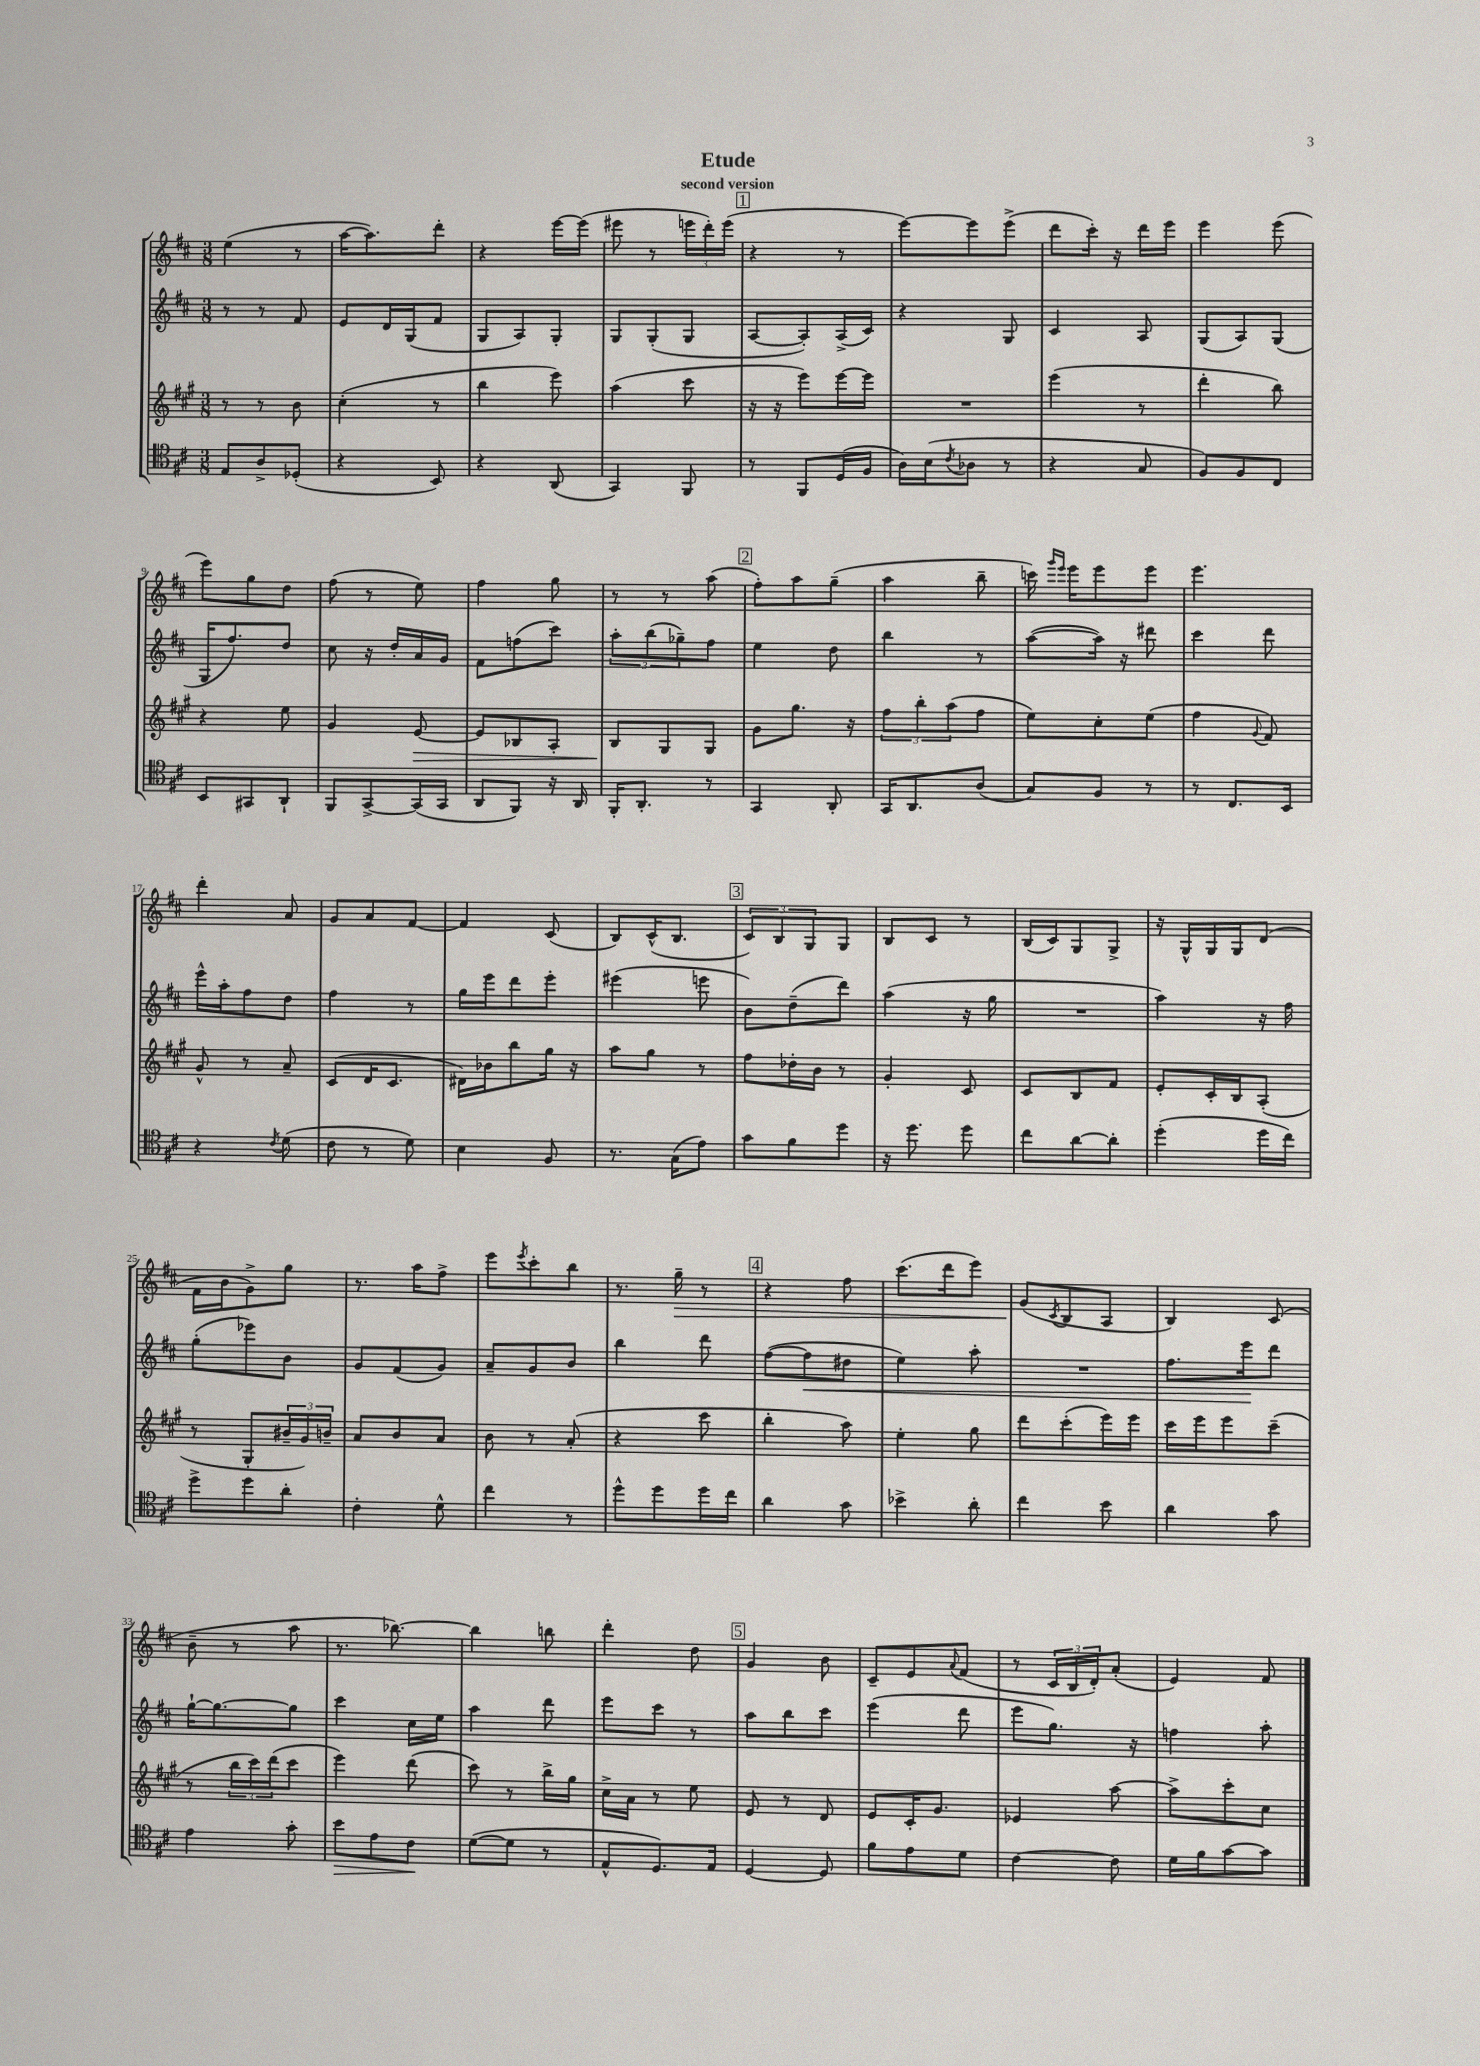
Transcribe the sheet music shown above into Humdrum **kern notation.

**kern	**kern	**kern	**kern
*staff4	*staff3	*staff2	*staff1
*clefC4	*clefG2	*clefG2	*clefG2
*k[f#c#]	*k[f#c#g#]	*k[f#c#]	*k[f#c#]
*M3/8	*M3/8	*M3/8	*M3/8
8E/L	8r	8r	(4ee\
8A^/	8r	8r	.
(8D-'/J	8b\	8f#/	8r
=	=	=	=
4r	(4cc#'\	8e/L	[16aa\LK
.	.	.	8.aa\])
.	.	16d/L	.
.	.	(16G/J	.
8BB/)	8r	8f#/J	8ddd'\J
=	=	=	=
4r	4bb\	8G/L	4r
.	.	8A/)	.
(8AA/	8eee\)	8G'/J	[16eee\LL
.	.	.	(16eee\]JJ
=	=	=	=
4GG/)	(4aa\	8G/L	8eee#\
.	.	(8G'/	8r
8FF#/	8ccc#\	8G/J	24eee\LL
.	.	.	24ddd'\)
.	.	.	(24eee\JJ
=	=	=	=
8r	16r	[8A/L	4r
.	16r	.	.
8FF#/L	8eee\L)	8A'/])	.
(16D/L	[16eee\L	(16A^/L	8r
16F#/JJ	16eee\]JJ	16c#/JJ)	.
=	=	=	=
16A\LL)	4.r	4r	[8eee\L)
(16B\J	.	.	.
8qc#/	.	.	.
8A-\J	.	.	8eee\]
8r	.	8G/	(8eee^\J
=	=	=	=
4r	(4eee\	4c#/	8ddd\L
.	.	.	16ccc#'\Jk)
.	.	.	16r
8G/	8r	8A/	16ddd\LL
.	.	.	16eee\JJ
=	=	=	=
8F#/L)	4ddd'\	(8G/L	4eee\
8F#/	.	8A/)	.
8C#/J	8bb\)	(8G/J	(8eee\
=	=	=	=
8BB/L	4r	16G/LK	8eee\L)
.	.	8.ff#/)	.
8GG#/	.	.	8gg\
8AA`/J	8ee\	8dd/J	8dd\J
=	=	=	=
8FF#/L	4g#/	8cc#\	(8ff#\
[8GG^/	.	16r	8r
.	.	16dd'/LL	.
(16GG/]L	[8e/	16a/	8ee\)
16GG/JJ	.	16g/JJ	.
=	=	=	=
8AA/L	8e/]L	8f#\L	4ff#\
8FF#/J)	8B-/	(8ff\	.
16r	8A'/J	8ccc#\J)	8gg\
16AA/	.	.	.
=	=	=	=
16FF#'/LK	8B/L	12aa'\L	8r
8.AA'/J	.	.	.
.	.	(12bb\	.
.	8G#/	.	8r
.	.	12gg-~\)	.
8r	8G#/J	8ff#\J	(8aa\
=	=	=	=
4GG/	8g#\L	4ee\	8ff#'\L)
.	8.gg#\J	.	8aa\
8AA'/	.	8dd\	(8gg~\J
.	16r	.	.
=	=	=	=
16GG/LK	12ff#\L	4bb\	4aa\
8.AA/	.	.	.
.	12bb'\	.	.
.	(12aa\	.	.
(8A/J	8ff#\J	8r	8bb~\
=	=	=	=
8G/L)	8ee\L)	([8aa\L	16ccc\)
.	.	.	16qqggg/LL
.	.	.	16qqeee/JJ
.	.	.	16eee\LK
8F#/J	8cc#'\	16aa\]Jk)	8eee\
.	.	16r	.
8r	(8ee\J	8ddd#\	8eee\J
=	=	=	=
8r	4ff#\	4ccc#\	4.eee\
8.C#/L	.	.	.
.	8qqg#/	.	.
.	8f#/)	8ddd\	.
16BB/Jk	.	.	.
=	=	=	=
4r	8g#^^/	16eee^^\LL	4ddd'\
.	.	16aa'\J	.
.	8r	8ff#\	.
8qc#/	.	.	.
(8d\	8a~/	8dd\J	8a/
=	=	=	=
8c#\	(8c#/L	4ff#\	8g/L
8r	16d/K	.	8a/
.	8.c#/J	.	.
8d\)	.	8r	[8f#/J
=	=	=	=
4B\	16d#\LL)	16gg\LL	4f#/]
.	16b-\J	16eee\J	.
.	8bb\	8ddd\	.
8F#/	16gg#\Jk	8eee'\J	(8c#/
.	16r	.	.
=	=	=	=
8.r	8aa\L	(4eee#\	8B/L)
.	8gg#\J	.	(16c#^^/K
(16G\LK	.	.	8.B/J
8e\J)	8r	8eee\	.
=	=	=	=
8g\L	8ff#\L	8b\L)	12c#/L)
.	.	.	12B/
8f#\	16dd-'\L	(8dd~\	.
.	.	.	12G/
.	16b\JJ	.	.
8dd\J	8r	8ddd\J)	8G/J
=	=	=	=
16r	4g#'/	(4aa\	8B/L
8.dd\	.	.	.
.	.	.	8c#/J
8dd\	8c#/	16r	8r
.	.	16gg\	.
=	=	=	=
8cc#\L	8c#/L	4.r	(16B/LL
.	.	.	16c#/J)
[8a\	8B/	.	8G/
8a'\]J	8f#/J	.	8G^/J
=	=	=	=
(4dd'\	8e'/L	4aa\)	16r
.	.	.	16G^^/LL
.	16c#'/L	.	16G/
.	16B/J	.	16G/J
16dd\LL	(8A'/J	16r	(8d/J
16cc#\JJ)	.	16ff#\	.
=	=	=	=
8dd^\L	8r	(8gg'\L	16f#\LL
.	.	.	16b\J
8dd\	8G#'/L	8eee-\)	8g^\)
8a'\J	24b#~/L	8b\J	8gg\J
.	24g#/)	.	.
.	24b~/JJ	.	.
=	=	=	=
4c#'\	8a/L	8g/L	8.r
.	8b/	(8f#/	.
.	.	.	16aa\LK
8d^^\	8a/J	8g/J)	8ff#^\J
=	=	=	=
4cc#\	8b\	8a~/L	8eee\L
.	.	.	8qeee/
.	8r	8g/	8ccc#'\
8r	(8a'/	8b/J	8bb\J
=	=	=	=
8dd^^\L	4r	4bb\	8.r
8dd\	.	.	.
.	.	.	16gg~\
16dd\L	8ccc#\	8ddd\	8r
16cc#\JJ	.	.	.
=	=	=	=
4a\	4bb'\	([8ff#\L	4r
.	.	8ff#\]	.
8g\	8aa\)	8dd#\J	8ff#\
=	=	=	=
4b-^\	4ee'\	4ee\)	(8.ccc#\L
.	.	.	16ddd\k
8a'\	8gg#\	8aa'\	8eee\J)
=	=	=	=
4cc#\	8ddd\L	4.r	(8g/L
.	.	.	8qc#/
.	(8ccc#'\	.	8B/
8b\	16eee\L)	.	8A/J
.	16eee\JJ	.	.
=	=	=	=
4a\	16ccc#\LL	8.ff#\L	4B/)
.	16eee\J	.	.
.	8eee\	.	.
.	.	16eee\k	.
8g\	(8ccc#~\J	8ddd\J	(8c#/
=	=	=	=
4e\	8r	[16gg`\LK	8b~\
.	.	8.gg\_	.
.	24bb\LL	.	8r
.	24ccc#\)	.	.
.	(24ddd\J	.	.
8g'\	8ccc#\J	8gg\]J	8aa\
=	=	=	=
8b\L	4eee\)	4ccc#\	8.r
8e\	.	.	.
.	.	.	[8.bb-\)
8c#\J	(8ddd\	16cc#\LL	.
.	.	16ee\JJ	.
=	=	=	=
([8d\L	8ccc#\)	4aa\	4bb-\]
8d\]J	8r	.	.
8r	16bb^\LL	8ddd\	8bb\
.	16gg#\JJ	.	.
=	=	=	=
8E^^/L	16cc#^\LL	8eee\L	4ddd'\
.	16a\JJ	.	.
8.D/)	8r	8ccc#\J	.
.	8ee\	8r	8dd\
16E/Jk	.	.	.
=	=	=	=
[4D/	8e/	8aa\L	4g/
.	8r	8bb\	.
8D/]	8d/	8ccc#\J	8b\
=	=	=	=
8f#\L	8e/L	(4eee\	8c#~/L
8e\	16c#'/K	.	8e/
.	8.g#/J	.	.
.	.	.	8qqa/
8d\J	.	8ddd\	(8f#/J
=	=	=	=
[4c#\	4e-/	8eee\L	8r
.	.	8.gg\J)	24c#/LL
.	.	.	24B/
.	.	.	24d'/J)
8c#\]	[8aa\	.	(8a'/J
.	.	16r	.
=	=	=	=
16d\LL	8aa^\]L	4ff\	4e/)
16f#\J	.	.	.
[8g\	8ccc#'\	.	.
8g\]J	8cc#\J	8aa'\	8f#/
==	==	==	==
*-	*-	*-	*-
